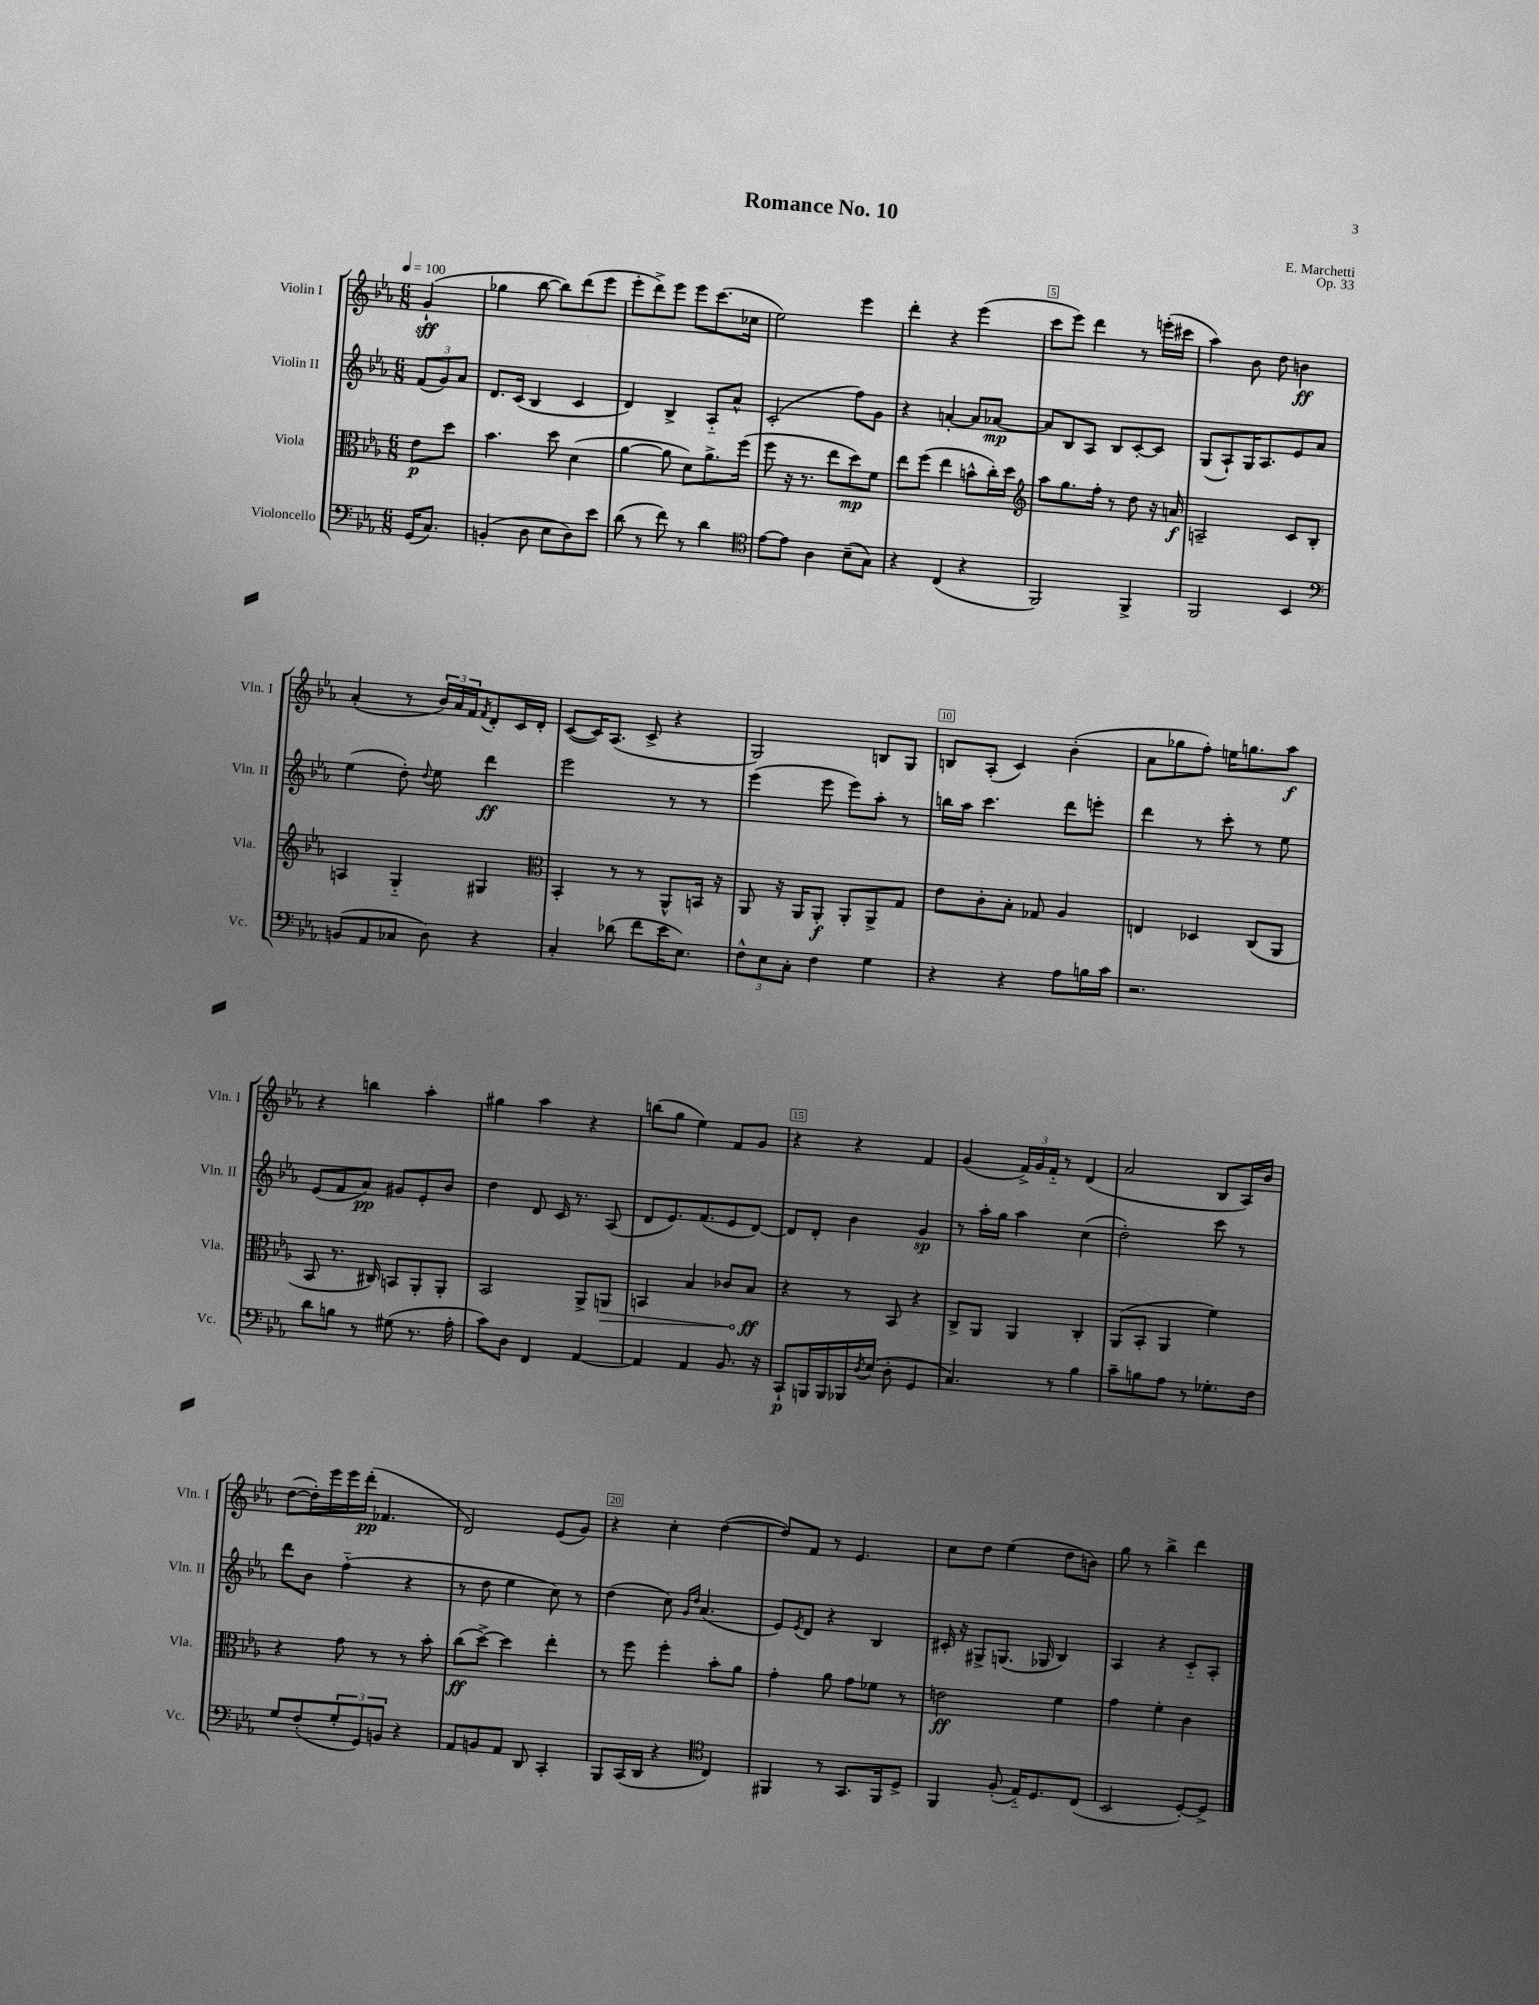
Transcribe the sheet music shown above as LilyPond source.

\header { title = "Romance No. 10" composer = "E. Marchetti" opus = "Op. 33" }
<<
\new StaffGroup <<
\new Staff = "s0" \with { instrumentName = "Violin I" shortInstrumentName = "Vln. I" } {
    \clef treble \key ees \major \numericTimeSignature \time 6/8 \partial 4 \tempo 4 = 100
    g'4-!\sff( |
    ges''4 bes''8~ bes''8) d'''8( ees'''8 |
    ees'''8-. d'''8->) ees'''8 ees'''8 c'''8.( ces''16 |
    ees''2) ees'''4 |
    d'''4-. r4 ees'''4( |
    c'''8 ees'''8) d'''4 r8 e'''16-.( cis'''16 |
    aes''4) bes'8 d''8 b'4\ff |
    aes'4-.( r8 \tuplet 3/2 { bes'16) aes'16 f'16 } \acciaccatura { f'8 } d'8-. c'16 d'16-. |
    c'8~( c'16) aes8.( c'8-> r4 |
    g2) b8 g8 |
    b8 aes8-.( c'4) bes'4-.( |
    aes'8 ges''8 f''8-.) e''16 g''8. aes''8\f |
    r4 b''4 aes''4-. |
    gis''4 aes''4 r4 |
    b''8( g''8 ees''4) f'8 g'8 |
    r4 r4 f'4 |
    g'4( \tuplet 3/2 { f'16->) g'16 f'16-_ } r8 d'4( |
    aes'2 bes8 aes16) bes'16 |
    d''8~( d''16-.) ees'''16 ees'''16 d'''16-.\pp( fes'4. |
    d'2) ees'8( g'8) |
    r4 c''4-. d''4~( |
    d''8) f'8 r8 ees'4. |
    c''8 d''8 ees''4( d''8 b'8) |
    g''8 r8 bes''4-> d'''4 \bar "|." |
}
\new Staff = "s1" \with { instrumentName = "Violin II" shortInstrumentName = "Vln. II" } {
    \clef treble \key ees \major \numericTimeSignature \time 6/8 \partial 4
    \tuplet 3/2 { f'8( g'8) aes'8 } |
    d'8. c'16( bes4 c'4 |
    d'4) bes4-> aes8-_ aes'8-^ |
    c'2-.( f''8) g'8 |
    r4 a'4~-. a'8 aes'8~\mp |
    aes'8 bes8 aes8 bes8 c'8~-. c'8 |
    g8( aes8-!) g16 aes8. ees'8 aes'8 |
    ees''4( d''8-.) \appoggiatura { d''8 } ees''8 d'''4\ff |
    ees'''2 r8 r8 |
    ees'''4( ees'''8 ees'''8) aes''8-. r8 |
    b''16 aes''16 c'''4. d'''8 e'''8-. |
    d'''4 r8 c'''8-. r8 ees''8 |
    ees'8( f'8 aes'8\pp) gis'8 ees'8-. bes'8 |
    d''4 d'8 c'16 r8. aes8( |
    d'8 ees'8.) f'8.( ees'8 d'8~) |
    d'8 d'8-. bes'4 g'4\sp |
    r8 aes''16-. g''16 aes''4 c''4( |
    d''2-.) c'''8 r8 |
    d'''8 bes'8 f''4-_( r4 |
    r8 d''8 ees''4 c''8) r8 |
    d''4( c''8) \grace { g'16 d''16 } aes'4.( |
    ees'8) \acciaccatura { ees'8 } d'8 r4 bes4 |
    cis'16-. r16 gis8-> g8.( ges16 bes4) |
    aes4 r4 c'8-_ aes8-. \bar "|." |
}
\new Staff = "s2" \with { instrumentName = "Viola" shortInstrumentName = "Vla." } {
    \clef alto \key ees \major \numericTimeSignature \time 6/8 \partial 4
    ees'8\p d''8 |
    bes'4. d''8 d'4( |
    aes'4~ aes'8 d'8) aes'8.-> f''16( |
    f''8 r16 r8. ees''8 d''8\mp) f'8 |
    ees''8 f''8( ees''4 b'8-^ c''16-.) d''16 |
    \clef treble aes''8 g''8. f''16-. r8 d''8 r16 a'16\f |
    a2-- c'8 bes8-. |
    a4 g4-_ gis4 |
    \clef alto bes,4-. r8 r8 aes,8-^ b,16 r16 |
    aes,8 r16 aes,16 aes,8-.\f aes,8-. aes,8-> g8 |
    ees'8 c'8-. bes8-. ges8 aes4 |
    e4 des4 c8( aes,8 |
    bes,8 r8. cis16) b,8 aes,8-. aes,8-. |
    bes,2 aes,8-> \once \override Hairpin.circled-tip = ##t a,8\> |
    b,4 bes4 ces'8 bes8\ff\! |
    r4 r8 bes,8 r4 |
    c8-> aes,8 aes,4 c4-. |
    aes,8( bes,8-. aes,4 f'4) |
    r4 g'8 r8 r8 bes'8-. |
    c''8\ff( d''8~->) d''4 ees''4-. |
    r8 f''8 f''4-. bes'8-. aes'8 |
    g'4-. aes'8 g'8 fes'8 r8 |
    e'2\ff f'4 |
    g'4 f'4-. c'4 \bar "|." |
}
\new Staff = "s3" \with { instrumentName = "Violoncello" shortInstrumentName = "Vc." } {
    \clef bass \key ees \major \numericTimeSignature \time 6/8 \partial 4
    g,16( c8.) |
    b,4-.( d8 ees8 d8) ees'8 |
    d'8( r8 f'8) r8 d'4 |
    \clef tenor ees'8~ ees'8 aes4 bes8--( g8) |
    r4 c4( r4 |
    f,2) f,4-> |
    f,2 bes,4 |
    \clef bass b,8( aes,8 ces8 d8) r4 |
    c4-. des'8( f'8 ees'16 ees8.) |
    \tuplet 3/2 { f8-^ ees8 c8-. } f4 g4 |
    r4 r4 aes8 b16 c'16 |
    r2. |
    d'8 b8 r8 gis8( r8. aes16-. |
    c'8) d8 f,4 aes,4~ |
    aes,4 aes,4 bes,8. r16 |
    c,8-!\p b,,16 b,,16 bes,,16 \acciaccatura { d8 } ees16( d8-. g,4 |
    c4.) r8 bes4 |
    c'8-- b8 aes8 r8 ges8.-. f16 |
    g8 f8-.( \tuplet 3/2 { g8-. g,8) b,8 } r4 |
    aes,8 b,8 aes,8 d,8 c,4-. |
    bes,,8 c,16( d,16 r4 \clef tenor c4) |
    fis,4 r8 g,8. fis,16 d8-> |
    f,4 f8-.( ees16-_) d8. c8( |
    bes,2 d8~-.) d8-> \bar "|." |
}
>>
>>
\layout { \context { \Score \override BarNumber.break-visibility = ##(#f #t #t) barNumberVisibility = #(every-nth-bar-number-visible 5) \override BarNumber.stencil = #(make-stencil-boxer 0.1 0.3 ly:text-interface::print) } }
